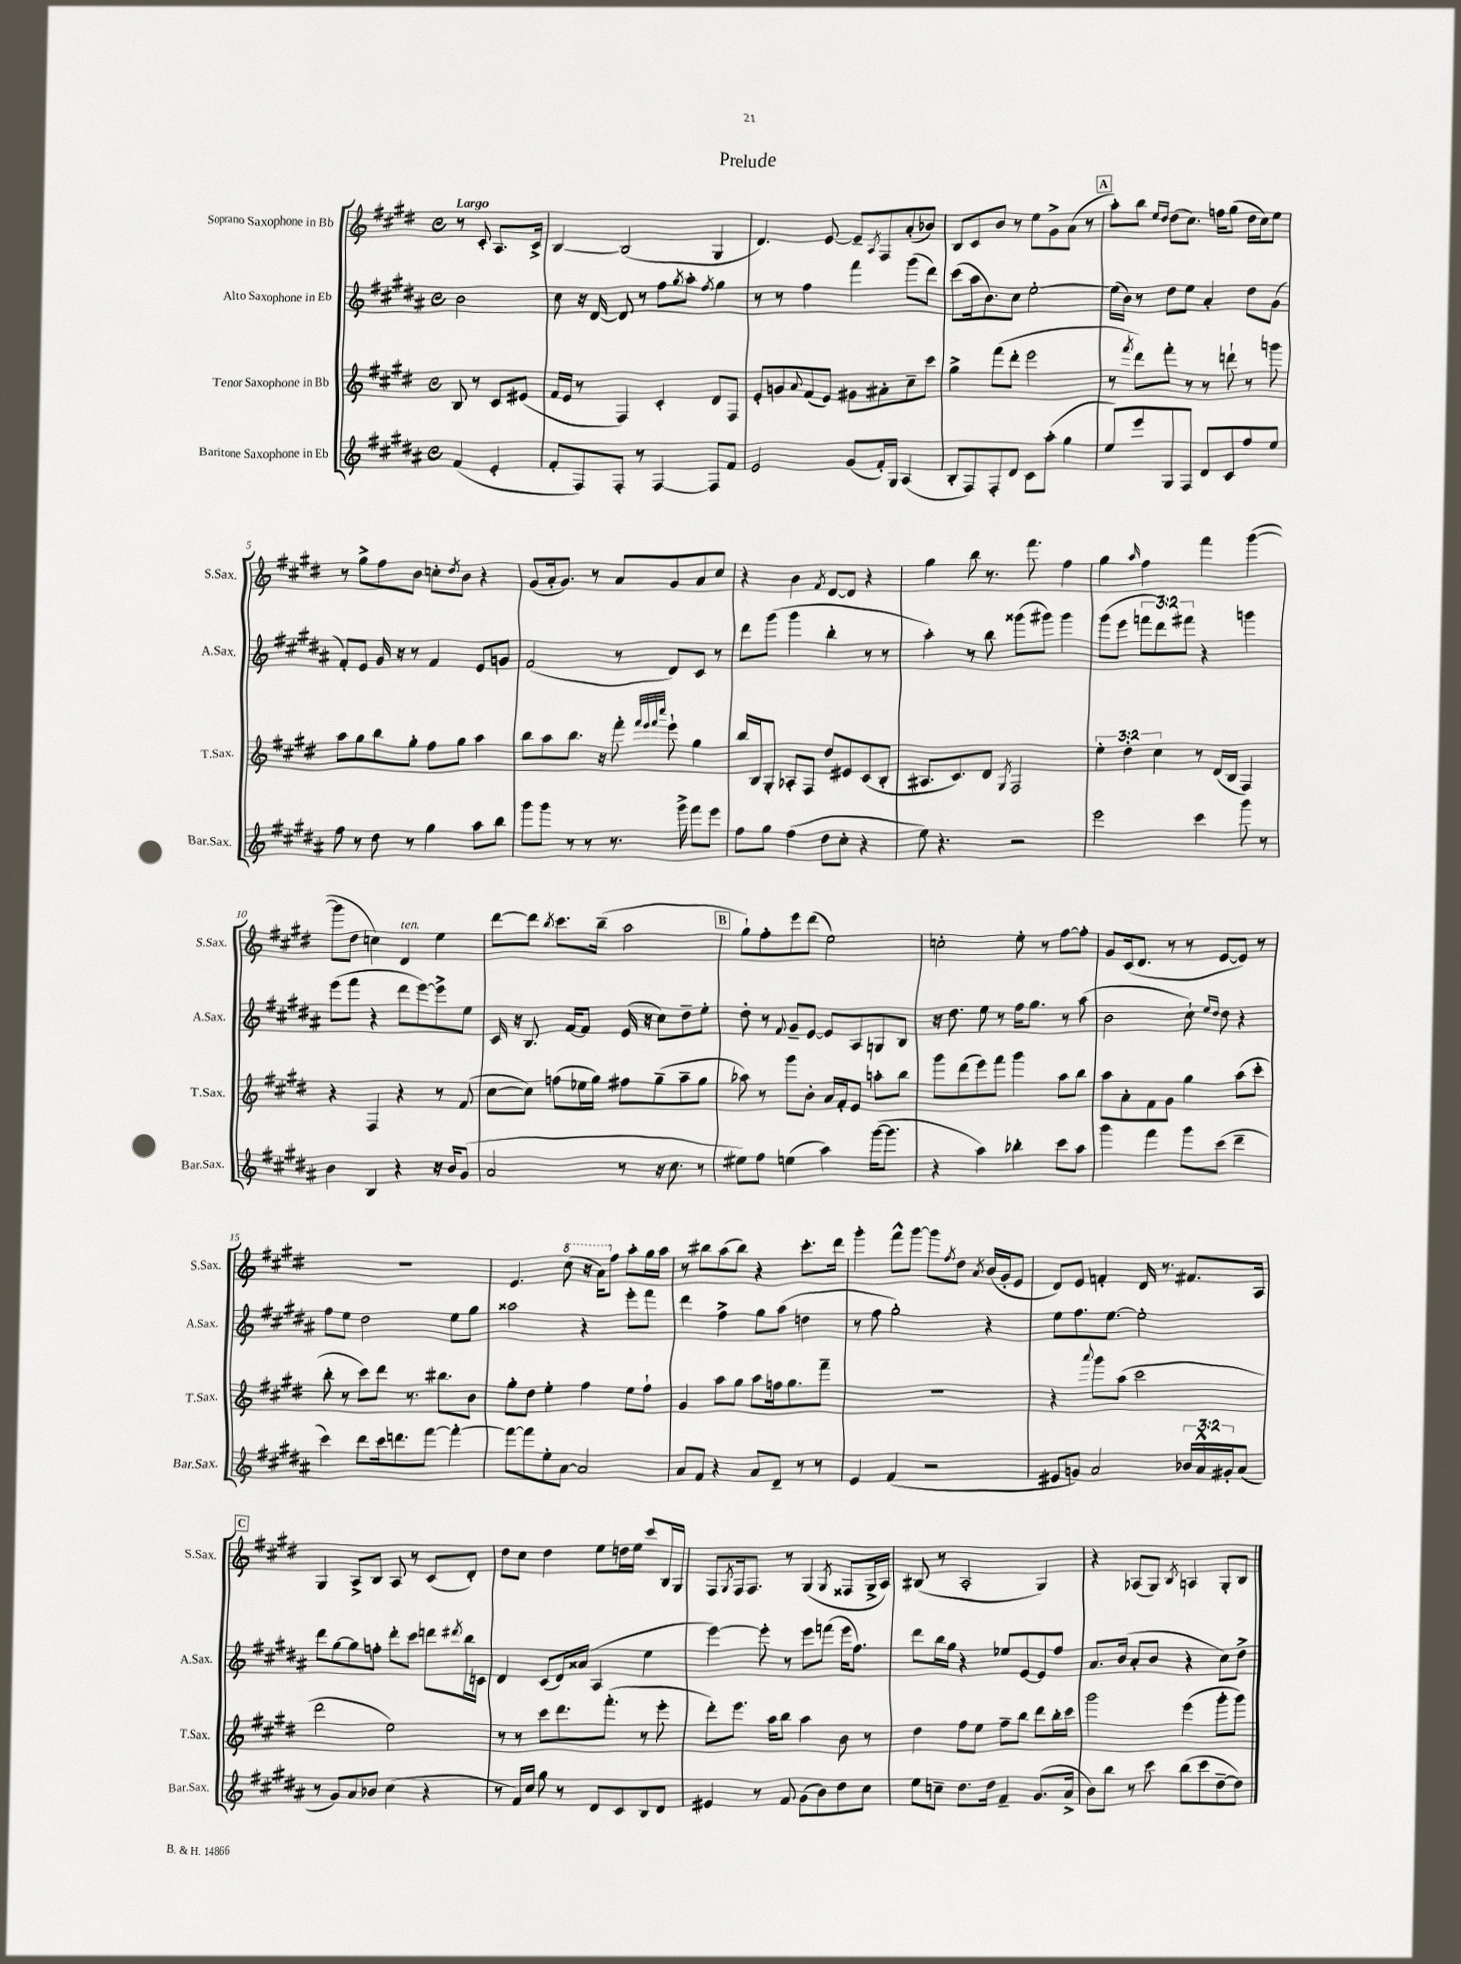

**kern	**kern	**kern	**kern
*part4	*part3	*part2	*part1
*staff4	*staff3	*staff2	*staff1
*I"Baritone Saxophone in Eb	*I"Tenor Saxophone in Bb	*I"Alto Saxophone in Eb	*I"Soprano Saxophone in Bb
*I'Bar.Sax.	*I'T.Sax.	*I'A.Sax.	*I'S.Sax.
*clefG2	*clefG2	*clefG2	*clefG2
*k[f#c#g#d#a#]	*k[f#c#g#d#]	*k[f#c#g#d#a#]	*k[f#c#g#d#]
*M4/4	*M4/4	*M4/4	*M4/4
*met(c)	*met(c)	*met(c)	*met(c)
=	=	=	=
!	!	!	!LO:TX:a:B:t=Largo
(4f#/	8B/	2b\	8r
.	8r	.	8c#'/
4e'/	8c#/L	.	8.A/L
.	(8e#X/J	.	.
.	.	.	16c#^/Jk
=1	=1	=1	=1
8f#'/L	16f#/LL	8cc#\	[4B/
.	16e/JJ	.	.
8F#/)	8r	16r	.
.	.	[16d#/	.
8F#'/J	4F#/)	8d#/]	(2B/]
8r	.	8r	.
[4F#/	4c#'/	8ff#\L	.
.	.	8qgg#/	.
.	.	8aa#'\J	.
.	.	8qff#/	.
8F#/L]	8d#/L	4gg#\	4G#/
8f#/J	8F#/J	.	.
=2	=2	=2	=2
2e/	8e'/L	8r	4.d#/)
.	8gn/	8r	.
.	8qqa/	.	.
.	(8f#/	4ff#\	.
.	8e/J)	.	[8e/
(8g#/L	8g#X\L	4fff#\	8e~/L]
.	.	.	8qA/
16f#'/L)	8a#X'\	.	8F#/
16G#/JJ	.	.	.
(4A#/	8cc#~\	(8ggg#\L	(8a'/
.	8ccc#\J	8ddd#\J)	8b-X/J)
=3	=3	=3	=3
8B'/L	4gg#^\	(8ccc#\L	8B/L
8F#/)	.	16aa#\k	8c#/
.	.	8.b\)	.
8F#'/	(8fff#\L	.	8b/J
8d#/J	8ddd#'\J	8cc#\J	8r
8c#\L	2eee\	[2ee'\	8ee\L
(8aa#'\J	.	.	8g#^\
4gg#\	.	.	(8a\J
.	.	.	8r
!!LO:REH:place=s1:t=A
=4	=4	=4	=4
8ee/L)	8r	(16ee\LL]	8aa'\L)
.	.	16b\JJ)	.
.	8qfff#/	.	.
8eee/	8ddd#\L)	8r	8bb\J
.	.	.	16qqee/LL
.	.	.	16qqdd#/JJ
8G#/	8fff#'\J	8dd#\L	(8dd#\L
8F#/J	8r	8ee\J	8.cc#\J)
8d#/L	8r	4a#'/	.
.	.	.	16ffn\KL
8c#/	8dddn`\	.	(8gg#\J
8ff#/	8r	8dd#\L	16dd#\LL
.	.	.	16cc#\J)
8ee/J	8gggn\	(8g#\J	8ee\J
!!LO:LB:g=z
=5	=5	=5	=5
8ff#\	8aa\L	8f#'/L)	8r
8r	8gg#\	8e/J	8gg#^\L
8dd#\	8bb\	16g#/	8ff#\
.	.	16r	.
8r	8gg#'\J	8r	8b\J
4gg#\	8ff#\L	4f#/	8ccn'\L
.	.	.	8qdd#/
.	8gg#\J	.	8b\J
8aa#\L	4aa\	8e/L	4r
8bb\J	.	8gn/J	.
=6	=6	=6	=6
8ggg#\L	8bb\L	(2f#/	(8g#/L
8ggg#\J	8aa\	.	16a'/k
.	.	.	8.g#/J)
8r	8.bb\J	.	.
8r	.	.	8r
.	16r	.	.
8.r	8fff#'\	8r	8a/L
.	32qqfff#/LLL	.	.
.	32qqeee/	.	.
.	32qqfff#/	.	.
.	32qqcccc#/JJJ	.	.
.	8eee`\	8d#/L)	8g#/
16ggg#^\	.	.	.
8fff#\L	4gg#\	8c#/J	8a/
8eee\J	.	8r	8cc#/J
=7	=7	=7	=7
8ff#\L	16bb/LL	8ddd#\L	4r
.	16B/J	.	.
8gg#\J	8G#'/J	(8ggg#\J	.
(4ff#\	8A-X'/L	4ggg#\	4b\
.	8F#/J	.	.
.	.	.	8qf#/
8dd#\L	8dd#/L	4bb'\	[8d#/L
8cc#'\J	8e#X/	.	8d#/J]
4r	(8c#/	8r	4r
.	8B'/J	8r	.
=8	=8	=8	=8
8ee\)	8.A#X/L	4aa#'\)	4gg#\
4.r	.	.	.
.	8.c#/)	.	.
.	.	8r	8bb\
.	8d#/J	8bb\	8.r
.	8qG#/	.	.
2r	2F#/	(8ggg##X\L	.
.	.	.	8.fff#\
.	.	8ggg#X\J)	.
.	.	4ggg#\	4ff#\
=9	=9	=9	=9
2eee\	6ee'\	(8ggg#\L	4gg#\
.	.	8eee\J	.
.	6dd#'\	.	.
.	.	.	16qqaa/
.	.	12fffn\L	4ff#\
.	6cc#\	12ddd#\)	.
.	.	12fff#X\J	.
4ccc#\	8r	4r	4fff#\
.	(16d#/LL	.	.
.	16B/JJ	.	.
8ggg#\	4F#/)	4gggn\	([4ggg#\
8r	.	.	.
!!LO:LB:g=z
=10	=10	=10	=10
4b\	4r	(8eee\L	8ggg#\L]
.	.	8fff#\J	8dd#\J
4B/	4F#/	4r	4ccn\)
!	!	!	!LO:TX:a:i:t=ten.
4r	4r	8ddd#\L	4d#/
.	.	[8eee\)	.
16r	8r	8eee^\]	4ee\
16b/KL	.	.	.
(8g#/J	(8f#/	8ee\J	.
=11	=11	=11	=11
2a#/	[8cc#\L	16c#/	[8ddd#\L
.	.	16r	.
.	8cc#\J])	8.B/	8ddd#\J]
.	.	.	8qbb/
.	(8ffn\L	.	8.ccc#\L
.	.	[16f#/KL	.
.	16ee-X\L	8f#/J]	.
.	16gg#\JJ)	.	(16bb~\Jk
8r	8ff#X\L	(16e/	2aa\
.	.	16r	.
16r	(8gg#~\	8cc#\L)	.
8.cc#\	.	.	.
.	8aa~\	8dd#~\	.
8r	8gg#\J	8ee'\J	.
!!LO:REH:place=s1:t=B
=12	=12	=12	=12
8ee#X\L)	8aa-X\)	8dd#'\	8gg#`\L)
8ff#\J	8r	8r	8ff#'\
.	.	8qqf#/	.
(4een\	8ggg#\L	8g#~/L	8eee\
.	8b'\J	[8e/J	(8ddd#\J
4aa#\)	16a/LL	8e/L]	2ee\)
.	16f#'/J	.	.
.	8e/J	8A#/	.
([16ggg#\KL	8aan'\L	8Gn/	.
8.ggg#\J]	.	.	.
.	8bb\J	8B/J	.
=13	=13	=13	=13
4r	8ggg#\L	16r	2ccn'\
.	.	8.dd#\	.
.	(8ddd#\	.	.
4aa#\)	8eee\)	8ee\	.
.	8fff#\J	8r	.
4bb-X'\	4ggg#\	16ff#\KL	8ee'\
.	.	8.gg#\J	.
.	.	.	8r
8ccc#\L	8aa\L	8r	[8ff#\L
8aa#\J	8bb\J	(8aa#\	8ff#'\J]
=14	=14	=14	=14
4ggg#\	8aa\L	2b\	8g#/L
.	8a'\	.	(16c#/k
.	.	.	8.d#/J
4fff#\	8f#\	.	.
.	8g#\J	.	8r
8ggg#\L	4gg#\	8cc#`\)	8r
.	.	16qqee/LL	.
.	.	16qqdd#/JJ	.
(8ccc#\J	.	8dd#\	[8e/L
4ddd#~\	(8aa\L	4r	8e/J])
.	8ccc#'\J	.	8r
!!LO:LB:g=z
=15	=15	=15	=15
4ccc#\)	8bb'\	8ff#\L	1r
.	8r	8ee\J	.
8ddd#\L	8ccc#\L)	2dd#\	.
16ccc#\k	8ddd#\J	.	.
8.dddn\	.	.	.
.	8.r	.	.
[8fff#\J	.	.	.
.	8.bb#X\L	.	.
4fff#'\_	.	8ee\L	.
.	8b\J	8gg#\J	.
=16	=16	=16	=16
8fff#\L_	8gg#'\L	2aa##X\	4.e/
8fff#\]	8dd#\J	.	.
8ee'\	4ee'\	.	.
*	*	*	*8va
[8a#\J	.	.	(8ccc#\
2a#/]	4ff#\	4r	16r
.	.	.	16aa\KL)
*	*	*	*X8va
.	.	.	8ff#\J
.	8ee\L	8eee'\L	8aa'\L
.	8ff#`\J	8fff#\J	16gg#\L
.	.	.	16aa\JJ
=17	=17	=17	=17
8a#/L	4g#/	4ddd#\	8r
8f#/J	.	.	8bb#X\L
4r	8aa\L	4ff#^\	(8aa\
.	8gg#\J	.	8bb#\J)
8a#/L	8aa\L	8gg#\L	4r
8d#~/J	16ffn\k	(8aa#\J	.
.	8.gg#\	.	.
8r	.	4ddn\	8.ccc#'\L
8r	8fff#~\J	.	.
.	.	.	16ddd#\Jk
=18	=18	=18	=18
4e/	1r	8r	4ggg#'\
.	.	8ff#\	.
(4f#/	.	2gg#'\)	8fff#^^\L
.	.	.	[8ggg#\J
2r	.	.	8ggg#\L]
.	.	.	8qff#/
.	.	.	8dd#\J
.	.	.	8qa/
.	.	4r	(16b/LL
.	.	.	16g#'/J
.	.	.	8e/J
=19	=19	=19	=19
8e#X/L	4r	8ee\L	8d#/L)
8gn/J)	.	8.ff#\	8e/J
.	8qqaaa/	.	.
2a#/	8ggg#\L	.	4fn'/
.	.	[8.ee\J	.
.	(8aa\J	.	.
.	2ccc#\	2ee'\]	16d#/
.	.	.	8.r
24b-X/LL	.	.	8.f#X/L
24a#^^/	.	.	.
24g#X'/J	.	.	.
(8a#/J	.	.	.
.	.	.	16A/Jk
!!LO:LB:g=z
!!LO:REH:place=s1:t=C
=20	=20	=20	=20
8r	2ddd#\	8ddd#\L	4G#/
8g#/L)	.	[8gg#\	.
8a#/	.	8gg#\]	8A^/L
8b-X/J	.	8ffn'\J	8B/J
(4cc#\	2ee\)	8ddd#'\L	8A/
.	.	8ccc#\J	8r
4r	.	8dddn\L	(8c#/L
.	.	8qddd#X/	.
.	.	16bb\L	8d#'/J)
.	.	16cn\JJ	.
=21	=21	=21	=21
8r	8r	4d#/	8dd#\L
16f#/LL)	8r	.	8cc#\J
16cc#/JJ	.	.	.
8gg#\	8ccc#\L	(8c#/L	4dd#\
8r	8.ddd#\	16d#/L)	.
.	.	(16a##X/JJ	.
8d#/L	.	4A#/	8ee\L
.	(8.fff#'\J	.	.
8c#/	.	.	16ddn\L
.	.	.	16ee\JJ
8B/	8r	4ee\	8ccc#/L
8d#/J	8eee'\	.	16B/L
.	.	.	16G#/JJ
=22	=22	=22	=22
4e#X/	8ddd#'\L)	[4eee\)	8F#/L
.	.	.	8qG#/
.	8.eee\J	.	16F#/k
.	.	.	8.F#/J
8r	.	8eee'\]	.
.	16aa\KL	.	.
8f#/	8bb\J	8r	8r
(8g#\L	4aa\	8eee\L	(4G#/
8b\)	.	(8fffn\J	.
.	.	.	8qG#/
8dd#\	8b\	16eee\KL	8F##X/L
.	.	8.ff#\J)	.
8cc#\J	8r	.	16G#^/L
.	.	.	16A/JJ)
=23	=23	=23	=23
8ee\L	4dd#\	8ddd#\L	(8B#X/
8ccn~\J	.	16bb\L	8r
.	.	16gg#\JJ	.
8.dd#\L	8ff#\L	4r	2A'/
.	8ee\J	.	.
16dd#\Jk	.	.	.
4f#~/	8ff#~\L	8ee-X/L	.
.	8bb\J	[8e/	.
(8.g#/L	8ddd#\L	8e/]	4G#/)
.	16bb'\L	8ff#/J	.
16a#^/Jk	16ccc#\JJ	.	.
=24	=24	=24	=24
8b\L)	2ggg#\	8.a#/L	4r
8bb\J	.	.	.
.	.	(16b/Jk	.
8r	.	8a#'/L	(8A-X/L
8ccc#\	.	8b/J	8G#/J)
.	.	.	8qB/
(8bb\L	(4eee\	4r	4An/
8ccc#\	.	.	.
[8dd#~\	8ggg#'\L	8cc#\L)	8G#'/L
8dd#\J])	8ggg#\J)	8dd#^\J	8B/J
==	==	==	==
*-	*-	*-	*-
